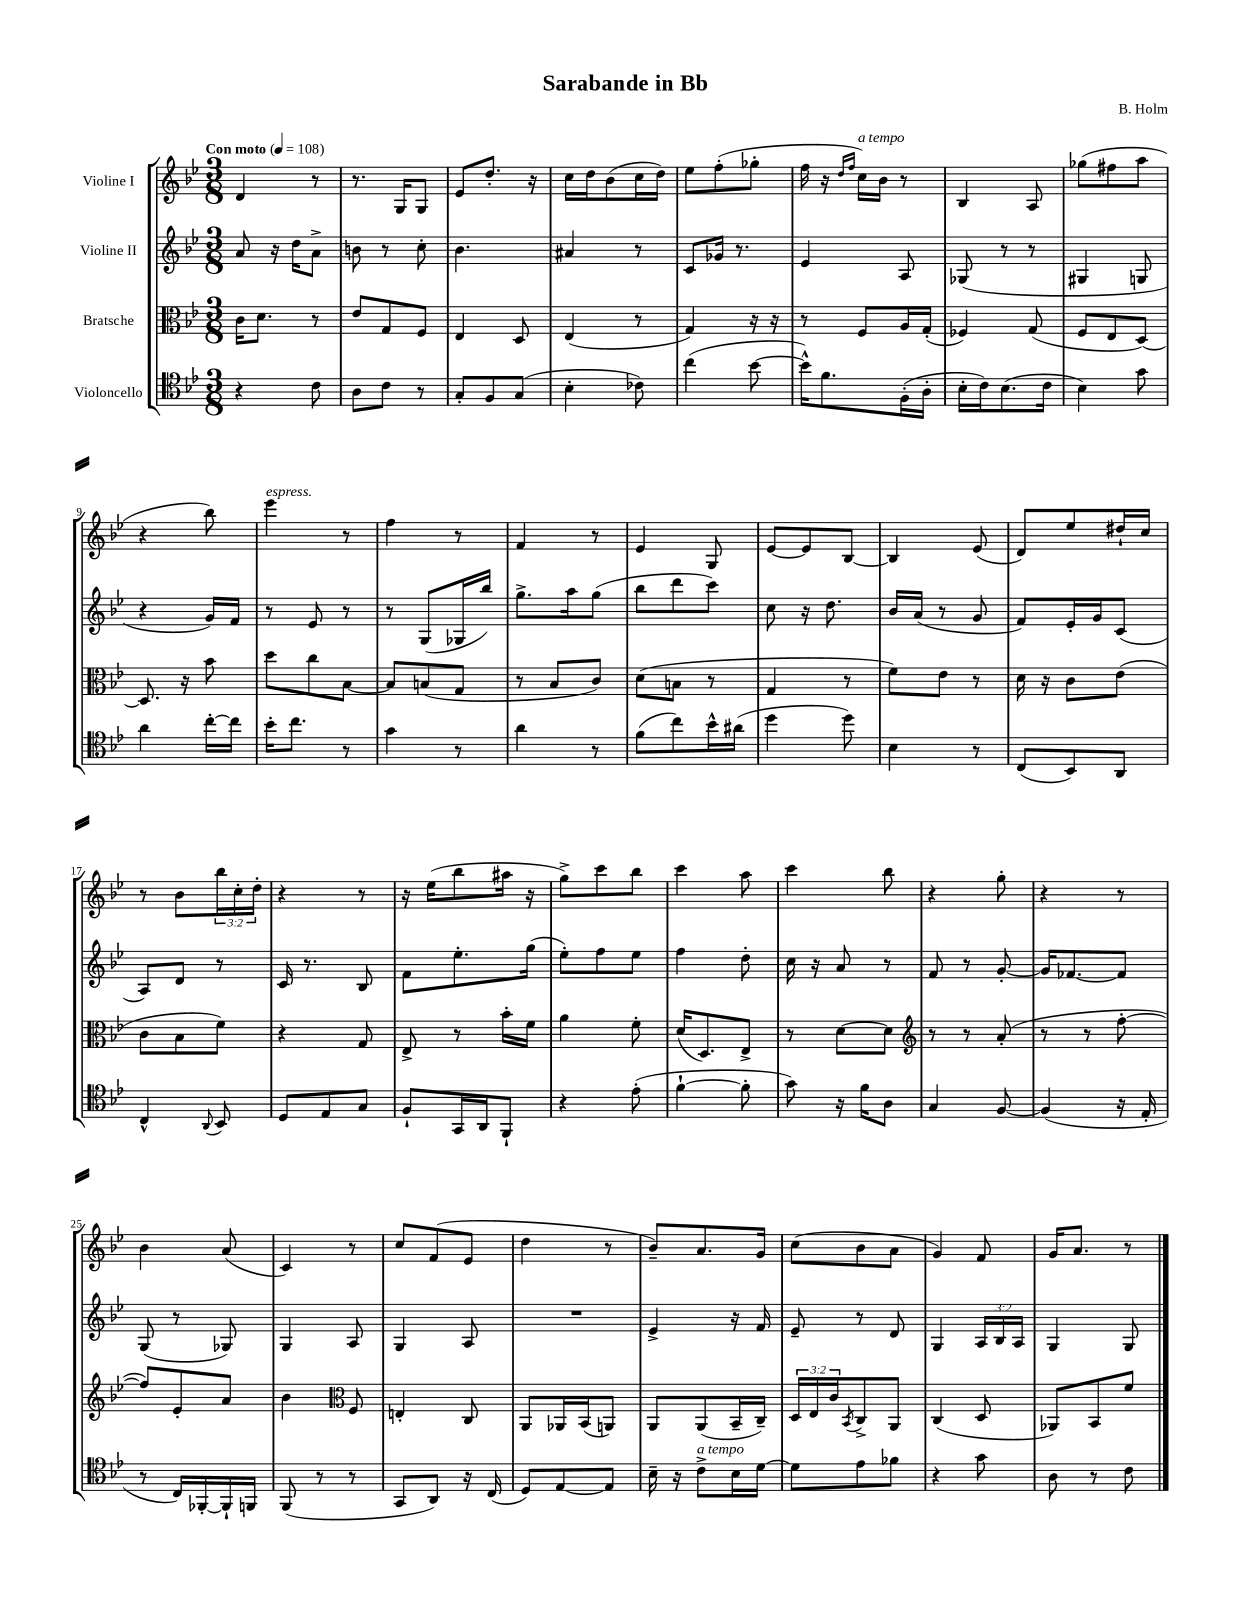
\header { title = "Sarabande in Bb" composer = "B. Holm" }
<<
\new StaffGroup <<
\new Staff = "s0" \with { instrumentName = "Violine I" } {
    \clef treble \key bes \major \numericTimeSignature \time 3/8 \override Staff.TupletNumber.text = #tuplet-number::calc-fraction-text \tempo "Con moto" 4 = 108
    d'4 r8 |
    r8. g16 g8 |
    ees'8 d''8.-. r16 |
    c''16 d''16 bes'8( c''16 d''16) |
    ees''8 f''8-.( ges''8-. |
    f''16 r16 \grace { d''16 f''16 } c''16^\markup { \italic "a tempo" }) bes'16 r8 |
    bes4 a8 |
    ges''8( fis''8 a''8 |
    r4 bes''8) |
    ees'''4^\markup { \italic "espress." } r8 |
    f''4 r8 |
    f'4 r8 |
    ees'4 g8 |
    ees'8~ ees'8 bes8~ |
    bes4 ees'8( |
    d'8) ees''8 dis''16-! c''16 |
    r8 bes'8 \tuplet 3/2 { bes''16 c''16-. d''16-. } |
    r4 r8 |
    r16 ees''16( bes''8 ais''16 r16 |
    g''8->) c'''8 bes''8 |
    c'''4 a''8 |
    c'''4 bes''8 |
    r4 g''8-. |
    r4 r8 |
    bes'4 a'8( |
    c'4) r8 |
    c''8 f'8( ees'8 |
    d''4 r8 |
    bes'8--) a'8. g'16 |
    c''8( bes'8 a'8 |
    g'4) f'8 |
    g'16 a'8. r8 \bar "|." |
}
\new Staff = "s1" \with { instrumentName = "Violine II" } {
    \clef treble \key bes \major \numericTimeSignature \time 3/8 \override Staff.TupletNumber.text = #tuplet-number::calc-fraction-text
    a'8 r16 d''16 a'8-> |
    b'8 r8 c''8-. |
    bes'4. |
    ais'4 r8 |
    c'8 ges'16 r8. |
    ees'4 a8 |
    ges8( r8 r8 |
    gis4 g8 |
    r4 g'16) f'16 |
    r8 ees'8 r8 |
    r8 g8( ges16 bes''16) |
    g''8.-> a''16 g''8( |
    bes''8 d'''8 c'''8) |
    c''8 r16 d''8. |
    bes'16 a'16( r8 g'8 |
    f'8) ees'16-. g'16 c'8( |
    a8) d'8 r8 |
    c'16 r8. bes8 |
    f'8 ees''8.-. g''16( |
    ees''8-.) f''8 ees''8 |
    f''4 d''8-. |
    c''16 r16 a'8 r8 |
    f'8 r8 g'8~-. |
    g'16 fes'8.~ fes'8 |
    g8( r8 ges8) |
    g4 a8 |
    g4 a8 |
    R4. |
    ees'4-> r16 f'16 |
    ees'8-- r8 d'8 |
    g4 \tuplet 3/2 { a16 bes16 a16 } |
    g4 g8 \bar "|." |
}
\new Staff = "s2" \with { instrumentName = "Bratsche" } {
    \clef alto \key bes \major \numericTimeSignature \time 3/8 \override Staff.TupletNumber.text = #tuplet-number::calc-fraction-text
    c'16 d'8. r8 |
    ees'8 g8 f8 |
    ees4 d8 |
    ees4( r8 |
    g4) r16 r16 |
    r8 f8 a16 g16-.( |
    fes4) g8( |
    f8 ees8 d8~) |
    d8. r16 bes'8 |
    d''8 c''8 bes8~ |
    bes8 b8( g8 |
    r8 bes8 c'8) |
    d'8( b8 r8 |
    g4 r8 |
    f'8) ees'8 r8 |
    d'16 r16 c'8 ees'8( |
    c'8 bes8 f'8) |
    r4 g8 |
    ees8-> r8 bes'16-. f'16 |
    a'4 f'8-. |
    d'16( d8.) ees8-> |
    r8 d'8~ d'8 |
    \clef treble r8 r8 a'8-.( |
    r8 r8 f''8~-. |
    f''8) ees'8-. a'8 |
    bes'4 \clef alto f8 |
    e4-. c8 |
    a,8 aes,16 bes,16( a,8) |
    a,8 a,8( bes,16-- c16--) |
    \tuplet 3/2 { d16 ees16 c'16 } \acciaccatura { bes,8 } c8-> a,8 |
    c4( d8 |
    aes,8) bes,8 f'8 \bar "|." |
}
\new Staff = "s3" \with { instrumentName = "Violoncello" } {
    \clef tenor \key bes \major \numericTimeSignature \time 3/8
    r4 c'8 |
    a8 c'8 r8 |
    g8-. f8 g8( |
    bes4-. ces'8) |
    c''4( bes'8~ |
    bes'16-^) f'8. f16-.( a16-. |
    bes16-. c'16) bes8.( c'16 |
    bes4) g'8 |
    a'4 c''16~-. c''16 |
    bes'16-. c''8. r8 |
    g'4 r8 |
    a'4 r8 |
    f'8( c''8) bes'16-^ ais'16( |
    d''4 d''8) |
    bes4 r8 |
    c8( bes,8) a,8 |
    c4-^ \appoggiatura { a,8 } bes,8 |
    d8 ees8 g8 |
    f8-! g,16 a,16 f,8-! |
    r4 ees'8-.( |
    f'4~-! f'8-. |
    g'8) r16 f'16 a8 |
    g4 f8~ |
    f4( r16 ees16-. |
    r8 c16) fes,16~-. fes,16-! f,16 |
    f,8( r8 r8 |
    g,8 a,8) r16 c16( |
    d8) ees8~ ees8 |
    bes16-- r16 c'8->^\markup { \italic "a tempo" } bes16 d'16~ |
    d'8 ees'8 fes'8 |
    r4 g'8 |
    a8 r8 c'8 \bar "|." |
}
>>
>>
